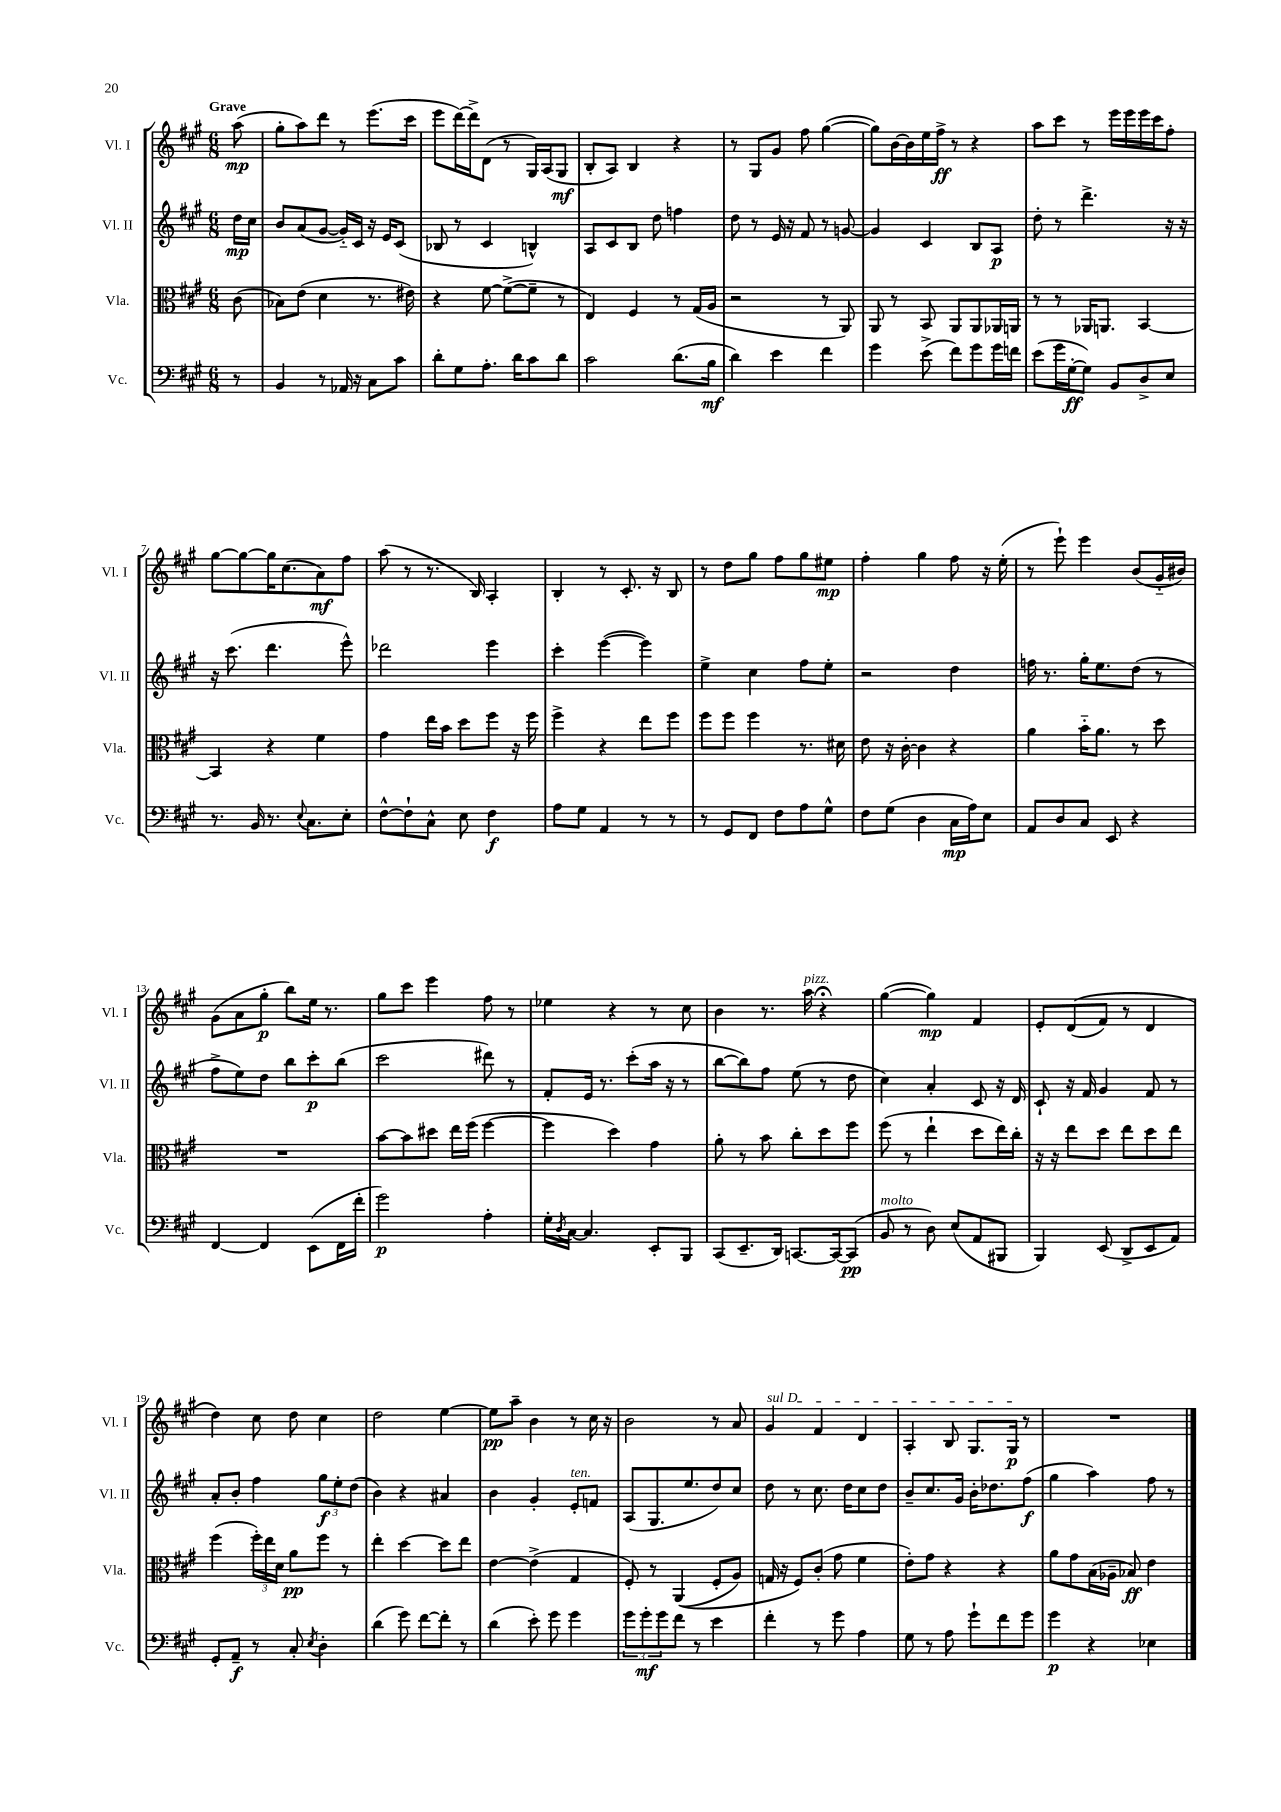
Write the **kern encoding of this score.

**kern	**kern	**kern	**kern
*staff4	*staff3	*staff2	*staff1
*clefF4	*clefC3	*clefG2	*clefG2
*k[f#c#g#]	*k[f#c#g#]	*k[f#c#g#]	*k[f#c#g#]
*M6/8	*M6/8	*M6/8	*M6/8
8r	(8c#\	16dd\LL	(8aa\
.	.	16cc#\JJ	.
=	=	=	=
4BB/	8B-\L)	8b/L	8gg#'\L
.	(8e\J	(8a/	8aa\)
8r	4d\	[8g#/J	8ddd\J
16AA-/	.	16g#'~/]LL)	8r
16r	.	16c#/JJ	.
8C#\L	8.r	16r	(8.eee\L
.	.	16e/LK	.
8c#\J	.	(8c#/J	.
.	16e#\)	.	16ccc#\Jk
=	=	=	=
8d'\L	4r	8B-/	8eee\L
8G#\	.	8r	[16ddd\L)
.	.	.	16ddd^\]J
8.A'\J	[8f#\	4c#/	(8d\J
.	(8f#^\_L	.	8r
16d\LK	.	.	.
8c#\	8f#~\]J	4B^^/)	16G#/LL)
.	.	.	(16A/J
8d\J	8r	.	8G#/J
=	=	=	=
2c#\	4E/)	8A/L	8B'/L
.	.	8c#/	8A/J)
.	4F#/	8B/J	4B/
.	.	8dd\	.
(8.d\L	8r	4ff\	4r
.	(16G#/LL	.	.
16B\Jk	16A/JJ	.	.
=	=	=	=
4d\)	2r	8dd\	8r
.	.	8r	8G#/L
4e\	.	16e/	8g#/J
.	.	16r	.
.	.	8f#/	8ff#\
4f#\	8r	8r	([4gg#\
.	8AA/)	[8g/	.
=	=	=	=
4g#\	8AA/	4g/]	8gg#\]L)
.	8r	.	[16b\L
.	.	.	16b\]
(8e^\	8BB/	4c#/	16ee\
.	.	.	16ff#^\JJ
8f#\L)	8AA/L	.	8r
8g#\	8AA/	8B/L	4r
16g#\L	16AA-/L	8A/J	.
16f\JJ	16AA/JJ	.	.
=	=	=	=
(8e\L	8r	8dd'\	8aa\L
16g#\L	8r	8r	8ccc#\J
[16G#'\J	.	.	.
8G#\]J)	16AA-/LK	4.ddd^\	8r
.	8.AA/J	.	.
8BB/L	.	.	16eee\LL
.	.	.	16eee\
8D^/	[4BB/	.	16eee\
.	.	.	16ccc#\J
8E/J	.	16r	8ff#'\J
.	.	16r	.
=	=	=	=
8.r	4BB/]	16r	[8gg#\L
.	.	(8.ccc#\	.
.	.	.	8gg#\_
16BB/	.	.	.
8.r	4r	4.ddd\	16gg#\]K
.	.	.	(8.cc#\
8qqE/	.	.	.
8.C#\L	.	.	.
.	4f#\	.	8a\)
8E'\J	.	8eee^^\)	8ff#\J
=	=	=	=
[8F#^^\L	4g#\	2ddd-\	(8aa\
8F#`\]	.	.	8r
8C#^^\J	16ee\LL	.	8.r
.	16b\JJ	.	.
8E\	8dd\L	.	.
.	.	.	16B/)
4F#\	8ff#\J	4eee\	4A'/
.	16r	.	.
.	16ff#\	.	.
=	=	=	=
8A\L	4ff#^\	4ccc#'\	4B'/
8G#\J	.	.	.
4AA/	4r	([4eee\	8r
.	.	.	8.c#'/
8r	8ee\L	4eee\])	.
.	.	.	16r
8r	8ff#\J	.	8B/
=	=	=	=
8r	8ff#\L	4ee^\	8r
8GG#/L	8ff#\J	.	8dd\L
8FF#/J	4ff#\	4cc#\	8gg#\J
8F#\L	.	.	8ff#\L
8A\	8.r	8ff#\L	8gg#\
8G#^^\J	.	8ee'\J	8ee#\J
.	16d#\	.	.
=	=	=	=
8F#\L	8e\	2r	4ff#'\
(8G#\J	16r	.	.
.	[16c#'\	.	.
4D\	4c#\]	.	4gg#\
16C#\LL	4r	4dd\	8ff#\
16A\J)	.	.	.
8E\J	.	.	16r
.	.	.	(16ee'\
=	=	=	=
8AA/L	4a\	16ff\	8r
.	.	8.r	.
8D/	.	.	8eee`\)
8C#/J	16b'~\LK	16gg#'\LK	4eee\
.	8.a\J	8.ee\	.
8EE/	.	.	.
4r	8r	(8dd\J	(8b/L
.	8dd\	8r	16g#'~/L
.	.	.	16b#/JJ)
=	=	=	=
[4FF#/	2.r	8ff#^\L	(8g#\L
.	.	8ee\)	8a\
4FF#/]	.	8dd\J	8gg#'\J
.	.	8bb\L	8bb\L)
(8EE\L	.	8ccc#'\	16ee\Jk
.	.	.	8.r
16FF#\L	.	(8bb\J	.
16f#'\JJ	.	.	.
=	=	=	=
2g#\)	[8b\L	2ccc#\	8gg#\L
.	8b\]	.	8ccc#\J
.	8dd#\J	.	4eee\
.	16ee\LL	.	.
.	(16ff#\JJ	.	.
4A'\	[4ff#\	8ddd#\)	8ff#\
.	.	8r	8r
=	=	=	=
16G#'\LL	4ff#\]	8f#'/L	4ee-\
8qD/	.	.	.
[16C#\JJ	.	.	.
4.C#/]	.	16e/Jk	.
.	.	8.r	.
.	4dd\)	.	4r
.	.	(8ccc#'\L	.
8EE'/L	4g#\	16aa\Jk	8r
.	.	16r	.
8BBB/J	.	8r	8cc#\
=	=	=	=
(8CC#/L	8a'\	[8bb\L	4b\
8.EE~/	8r	8bb\])	.
.	8b\	8ff#\J	8.r
16DD/Jk)	.	.	.
[8.CC/L	8cc#'\L	(8ee\	.
.	.	.	16aa\
.	8dd\	8r	4r;
16CC/_k	.	.	.
(8CC/]J	8ff#\J	8dd\	.
=	=	=	=
8BB/	(8ff#\	4cc#\)	([4gg#\
8r	8r	.	.
8D\)	4ee`\	4a'/	4gg#\])
(8E/L	.	.	.
8AA/	8dd\L	8c#/	4f#/
8BBB#/J	16ee\L)	16r	.
.	16cc#'\JJ	16d/	.
=	=	=	=
4BBB/)	16r	8c#`/	8e'/L
.	16r	.	.
.	8ee\L	16r	&((8d/
.	.	16f#/	.
(8EE/	8dd\J	4g#/	8f#/J)
8DD^/L	8ee\L	.	8r
8EE/	8dd\	8f#/	4d/
8AA/J)	8ee\J	8r	.
=	=	=	=
8GG#'/L	(4ff#\	8a'/L	4dd\&)
8AA~/J	.	8b'/J	.
8r	24ff#'\LL)	4ff#\	8cc#\
.	24ee\	.	.
.	24d\JJ	.	.
8C#'/	8a\L	.	8dd\
8qE/	.	.	.
4D'\	8ff#\J	12gg#\L	4cc#\
.	.	12ee'\	.
.	8r	.	.
.	.	(12dd\J	.
=	=	=	=
(4d\	4ee'\	4b\)	2dd\
8g#\)	[4dd\	4r	.
[8f#\L	.	.	.
8f#'\]J	8dd\]L	4a#/	[4ee\
8r	8ee\J	.	.
=	=	=	=
(4d\	[4e\	4b\	8ee\]L
.	.	.	8aa~\J
8e'\)	(4e^\]	4g#'/	4b\
8g#\	.	.	.
4g#\	4G#/	8e'/L	8r
.	.	8f/J	16cc#\
.	.	.	16r
=	=	=	=
12g#\L	8F#'/)	(8A/L	2b\
12g#'\	.	.	.
.	8r	8.G#/	.
12g#\	.	.	.
8f#\J	&((4AA/	.	.
.	.	8.ee/	.
8r	.	.	.
4e\	8F#'/L	8dd/)	8r
.	8A/J)	8cc#/J	8a/
=	=	=	=
4f#'\	16G/	8dd\	4g#/
.	16r	.	.
.	8F#/L&)	8r	.
8r	(8c#'/J	8.cc#\	4f#/
8g#\	8g#\	.	.
.	.	16dd\LK	.
4A\	4f#\	8cc#\	4d/
.	.	8dd\J	.
=	=	=	=
8G#\	8e'\L)	8b~/L	4A'/
8r	8g#\J	8.cc#/	.
8A\	4r	.	8B/
.	.	16g#/Jk	.
8g#`\L	.	16b'\LK	8.G#/L
.	.	8.dd-\	.
8f#\	4r	.	.
.	.	.	16G#/Jk
8g#\J	.	(8ff#\J	8r
=	=	=	=
4g#\	8a\L	4gg#\	2.r
.	8g#\	.	.
4r	(16B\L	4aa\)	.
.	16A-~\JJ	.	.
.	8B-/)	.	.
4E-\	4e\	8ff#\	.
.	.	8r	.
==	==	==	==
*-	*-	*-	*-
